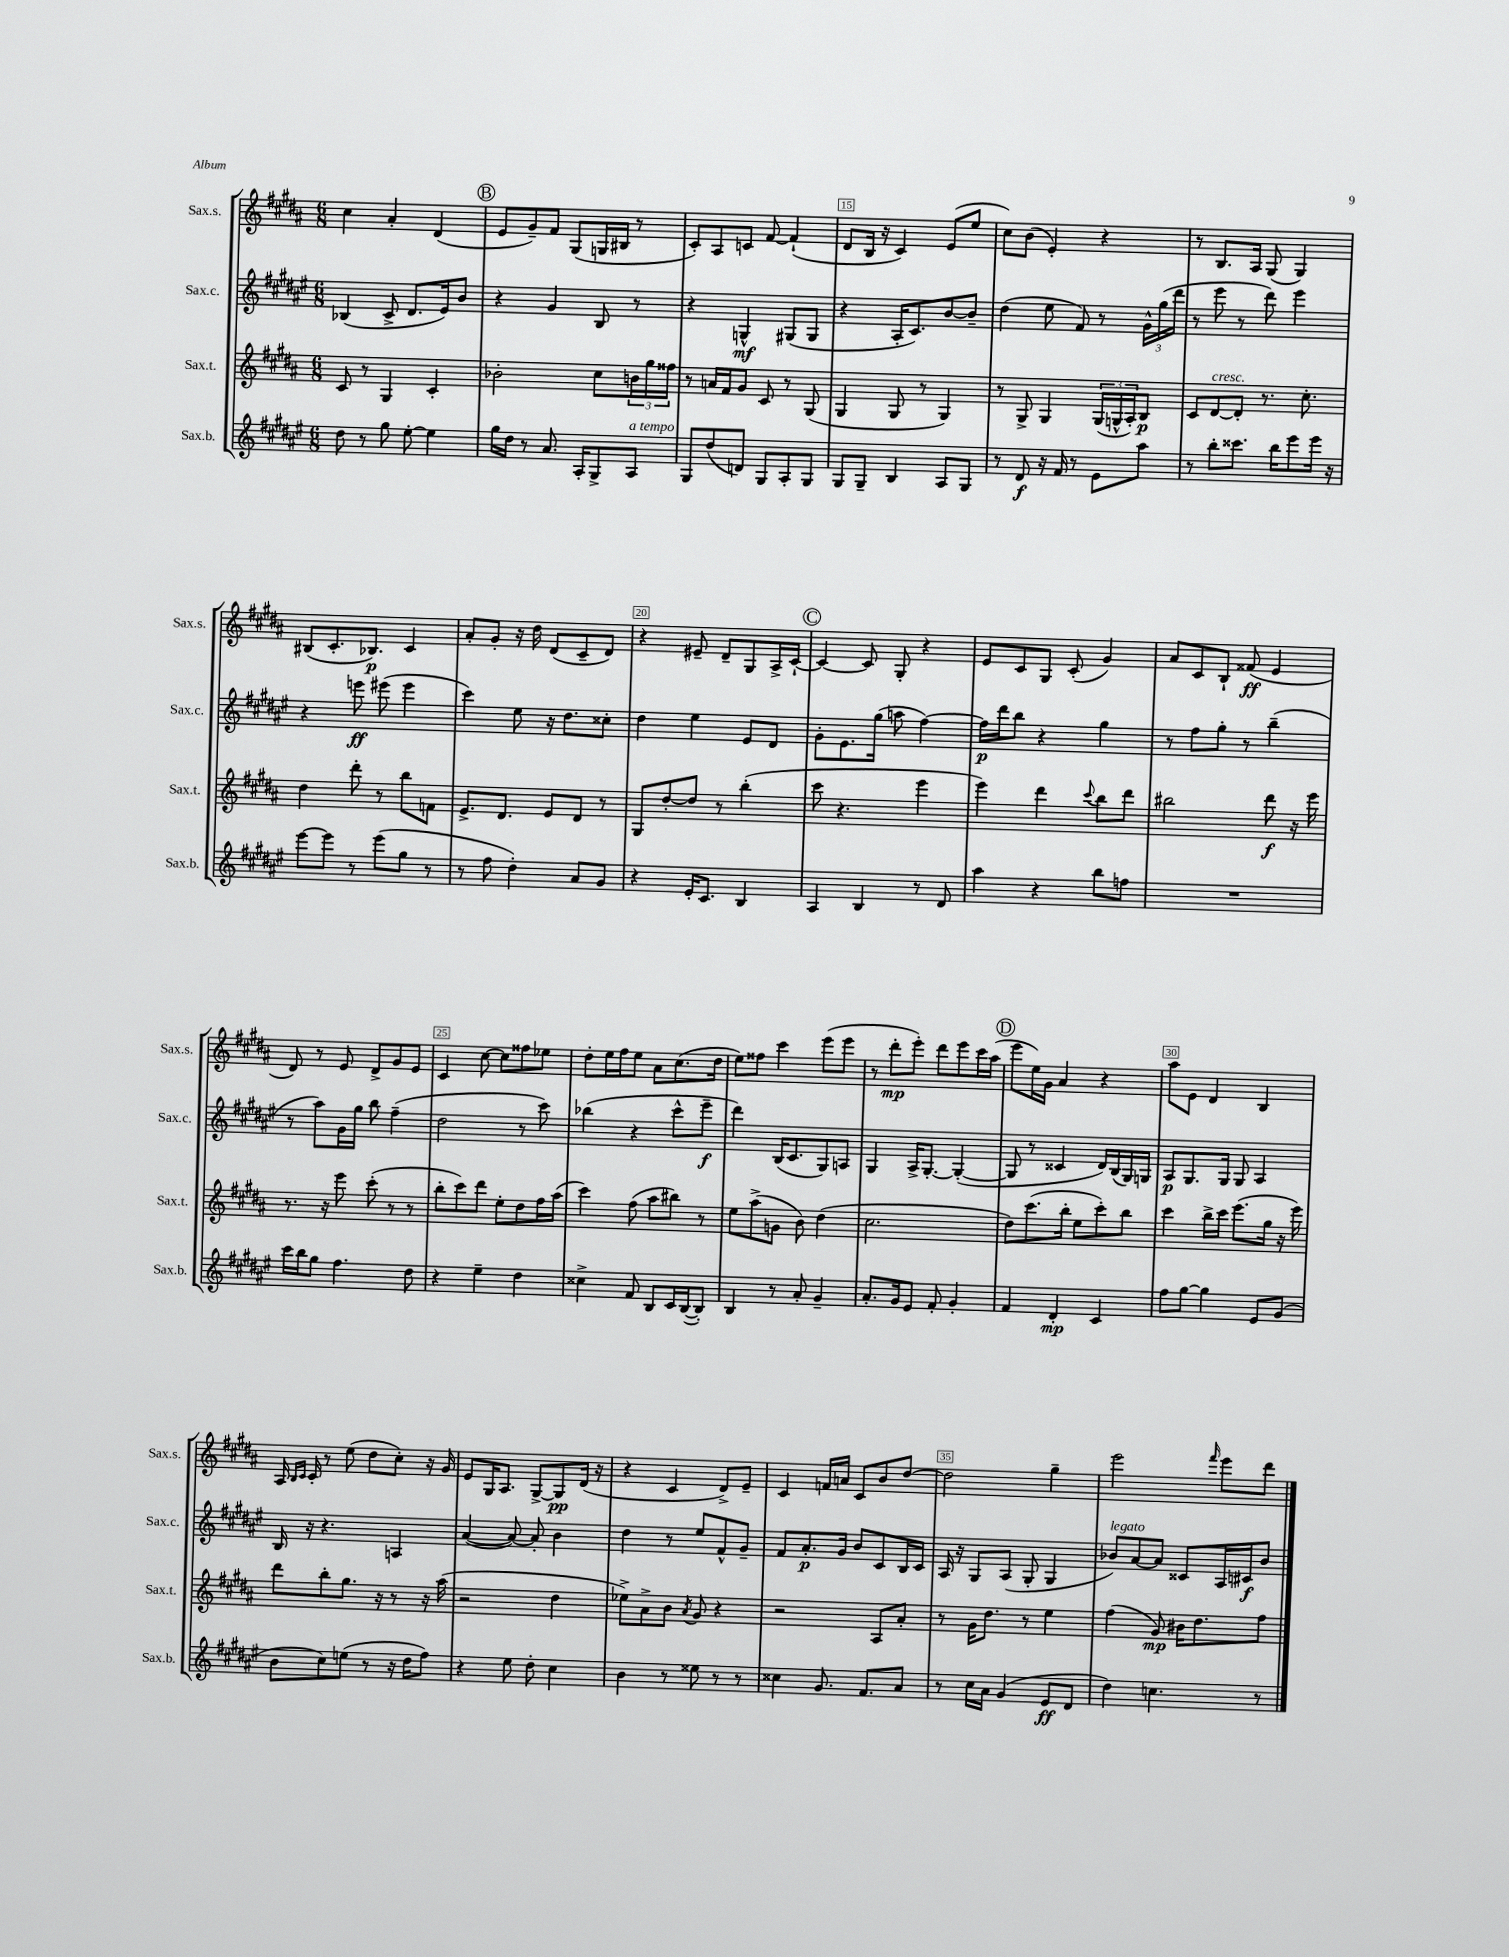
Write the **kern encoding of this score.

**kern	**dynam	**kern	**dynam	**kern	**dynam	**kern	**dynam
*part4	*part4	*part3	*part3	*part2	*part2	*part1	*part1
*staff4	*staff4	*staff3	*staff3	*staff2	*staff2	*staff1	*staff1
*I"Sax.b.	*	*I"Sax.t.	*	*I"Sax.c.	*	*I"Sax.s.	*
*I'Sax.b.	*	*I'Sax.t.	*	*I'Sax.c.	*	*I'Sax.s.	*
*clefG2	*	*clefG2	*	*clefG2	*	*clefG2	*
*k[f#c#g#d#a#e#]	*	*k[f#c#g#d#a#]	*	*k[f#c#g#d#a#e#]	*	*k[f#c#g#d#a#]	*
*M6/8	*	*M6/8	*	*M6/8	*	*M6/8	*
=12	=12	=12	=12	=12	=12	=12	=12
8dd#\	.	8c#/	.	(4B-X/	.	4cc#\	.
8r	.	8r	.	.	.	.	.
8gg#\	.	4G#/	.	8c#^/	.	4a#'/	.
[8ee#'\	.	.	.	8.d#/L	.	.	.
4ee#\]	.	4c#'/	.	.	.	(4d#/	.
.	.	.	.	16e#/k)	.	.	.
.	.	.	.	8b/J	.	.	.
!!LO:REH:place=s1:t=B
=13	=13	=13	=13	=13	=13	=13	=13
16gg#\LL	.	2b-X'\	.	4r	.	8e/L	.
16dd#\JJ	.	.	.	.	.	.	.
8r	.	.	.	.	.	8g#~/)	.
8.a#/	.	.	.	4g#/	.	8f#/J	.
.	.	.	.	.	.	(8G#/L	.
16A#'/KL	.	.	.	.	.	.	.
8G#^/	.	8cc#\L	.	8B/	.	16Gn/L	.
.	.	.	.	.	.	16B#X/JJ	.
!LO:TX:a:i:t=a tempo	!	!	!	!	!	!	!
8A#/J	.	24bn\L	.	8r	.	8r	.
.	.	24gg#\	.	.	.	.	.
.	.	24ff##X\JJ	.	.	.	.	.
=14	=14	=14	=14	=14	=14	=14	=14
8G#/L	.	8r	.	4r	.	8c#'/L)	.
(8dd#/	.	16an/LL	.	.	.	8A#/	.
.	.	16f#/J	.	.	.	.	.
8dn/J)	.	8g#/J	.	4Gn^^/	mf	8cn/J	.
8G#/L	.	8c#/	.	.	.	[8f#/	.
8A#'/	.	8r	.	(8G#X/L	.	(4f#`/]	.
8G#/J	.	(8G#/	.	8G#/J	.	.	.
=15	=15	=15	=15	=15	=15	=15	=15
8G#/L	.	4G#/	.	4r	.	8d#/L	.
8G#~/J	.	.	.	.	.	16B/Jk	.
.	.	.	.	.	.	16r	.
4B/	.	8G#/	.	16A#'/KL	.	4c#/)	.
.	.	.	.	8.c#/)	.	.	.
.	.	8r	.	.	.	.	.
8A#/L	.	4G#/)	.	[8b/	.	(8e/L	.
8G#/J	.	.	.	8b~/J]	.	8ee/J	.
=16	=16	=16	=16	=16	=16	=16	=16
8r	.	8r	.	(4dd#\	.	8cc#\L)	.
8d#/	f	8G#^/	.	.	.	(8b\J	.
16r	.	4G#/	.	8ee#\	.	4e'/)	.
16f#/	.	.	.	.	.	.	.
8r	.	.	.	8f#/)	.	.	.
8e#\L	.	(24G#/LL	.	8r	.	4r	.
.	.	24Gn^^/	.	.	.	.	.
.	.	24A#'/J)	.	.	.	.	.
8aa#\J	.	8B/J	p	24g#^^\LL	.	.	.
.	.	.	.	(24gg#\	.	.	.
.	.	.	.	24ddd#\JJ	.	.	.
=17	=17	=17	=17	=17	=17	=17	=17
8r	.	8c#/L	.	8r	.	8r	.
!	!	!LO:TX:a:i:t=cresc.	!	!	!	!	!
8bb'\L	.	[8d#/	.	8eee#\	.	8.B/L	.
8.ccc##X\J	.	8d#'/J]	.	8r	.	.	.
.	.	.	.	.	.	16A#/Jk	.
.	.	8.r	.	8ddd#\)	.	(8G#/	.
16bb\KL	.	.	.	.	.	.	.
8eee#\	.	.	.	4eee#\	.	4G#/)	.
.	.	8.cc#'\	.	.	.	.	.
16eee#\Jk	.	.	.	.	.	.	.
16r	.	.	.	.	.	.	.
!!LO:LB:g=z
=18	=18	=18	=18	=18	=18	=18	=18
[8eee#\L	.	4dd#\	.	4r	.	(8B#X/L	.
8eee#\J]	.	.	.	.	.	8.c#'/	.
8r	.	8ddd#'\	.	8eeen\	ff	.	.
.	.	.	.	.	.	8.B-X/J)	p
(8eee#\L	.	8r	.	(8eee#X\	.	.	.
8gg#\J	.	8bb\L	.	4eee#\	.	4c#/	.
8r	.	8fn\J	.	.	.	.	.
=19	=19	=19	=19	=19	=19	=19	=19
8r	.	8.e^/L	.	4ccc#\)	.	8a#'/L	.
8ff#\	.	.	.	.	.	8g#'/J	.
.	.	8.d#/J	.	.	.	.	.
4dd#'\)	.	.	.	8ee#\	.	16r	.
.	.	.	.	.	.	16dd#\	.
.	.	8e/L	.	16r	.	(8d#/L	.
.	.	.	.	8.dd#\L	.	.	.
8a#/L	.	8d#/J	.	.	.	8c#~/	.
8g#/J	.	8r	.	8cc##X'\J	.	8d#/J)	.
=20	=20	=20	=20	=20	=20	=20	=20
4r	.	8G#/L	.	4dd#\	.	4r	.
.	.	[8dd#'/	.	.	.	.	.
16e#'/KL	.	8dd#/J]	.	4ee#\	.	8e#X~/	.
8.c#/J	.	.	.	.	.	.	.
.	.	8r	.	.	.	8d#~/L	.
4B/	.	(4bb'\	.	8e#/L	.	8G#/	.
.	.	.	.	8d#/J	.	16A#^/L	.
.	.	.	.	.	.	[16c#`/JJ	.
!!LO:REH:place=s1:t=C
=21	=21	=21	=21	=21	=21	=21	=21
4A#/	.	8ccc#\	.	8g#'\L	.	4c#/_	.
.	.	4.r	.	8.e#\	.	.	.
4B/	.	.	.	.	.	8c#/]	.
.	.	.	.	(16gg#\Jk	.	.	.
.	.	.	.	8aan\	.	8G#'/	.
8r	.	4eee\	.	[4ff#\)	.	4r	.
8d#/	.	.	.	.	.	.	.
=22	=22	=22	=22	=22	=22	=22	=22
4aa#\	.	4eee\)	.	16ff#\LL]	p	8e/L	.
.	.	.	.	16ddd#\J	.	.	.
.	.	.	.	8bb\J	.	8c#/	.
4r	.	4ddd#\	.	4r	.	8G#/J	.
.	.	.	.	.	.	(8c#'/	.
.	.	8qqccc#/	.	.	.	.	.
8bb\L	.	8bb\L	.	4gg#\	.	4g#/)	.
8ffn\J	.	8ddd#\J	.	.	.	.	.
=23	=23	=23	=23	=23	=23	=23	=23
2.r	.	2bb#X\	.	8r	.	8a#/L	.
.	.	.	.	8ff#\L	.	8c#/	.
.	.	.	.	8gg#'\J	.	8B`/J	.
.	.	.	.	8r	.	(8f##X/	ff
.	.	8ddd#\	f	(4bb~\	.	4e/	.
.	.	16r	.	.	.	.	.
.	.	16eee\	.	.	.	.	.
!!LO:LB:g=z
=24	=24	=24	=24	=24	=24	=24	=24
16ccc#\LL	.	8.r	.	8r	.	8d#/)	.
16bb\J	.	.	.	.	.	.	.
8gg#\J	.	.	.	8aa#\L)	.	8r	.
.	.	16r	.	.	.	.	.
4.ff#\	.	8eee\	.	16g#\L	.	8e/	.
.	.	.	.	16gg#\JJ	.	.	.
.	.	(8ccc#'\	.	8bb\	.	8d#^/L	.
.	.	8r	.	(4ff#~\	.	8g#/	.
8dd#\	.	8r	.	.	.	8e/J	.
=25	=25	=25	=25	=25	=25	=25	=25
4r	.	8bb'\L	.	2dd#\	.	4c#/	.
.	.	8ccc#\)	.	.	.	.	.
4ee#~\	.	8ddd#\J	.	.	.	[8cc#\	.
.	.	8ee'\L	.	.	.	8cc#\L]	.
4dd#\	.	8dd#\	.	8r	.	8ff##X\	.
.	.	16ff#\L	.	8ccc#\)	.	8ee-X\J	.
.	.	(16aa#\JJ	.	.	.	.	.
=26	=26	=26	=26	=26	=26	=26	=26
4cc##X^\	.	4ccc#\)	.	(4bb-X\	.	8dd#'\L	.
.	.	.	.	.	.	16ee\L	.
.	.	.	.	.	.	16ff#\J	.
8f#/	.	(8ff#\	.	4r	.	8ee\J	.
8B/L	.	8aa#\L	.	.	.	8a#\L	.
16c#/L	.	8bb#X\J)	.	8ccc#^^\L	.	(8.cc#\	.
([16B/J	.	.	.	.	.	.	.
8B'/J])	.	8r	.	8eee#~\J	f	.	.
.	.	.	.	.	.	16dd#\Jk	.
=27	=27	=27	=27	=27	=27	=27	=27
4B/	.	8ee\L	.	4ddd#\)	.	8ee\L)	.
.	.	(8aa#^\	.	.	.	8ff##X\J	.
8r	.	8gn\J	.	(16B/KL	.	4ccc#\	.
.	.	.	.	8.c#/	.	.	.
8a#'/	.	8b\)	.	.	.	.	.
4g#~/	.	(4dd#\	.	8G#/)	.	(8eee\L	.
.	.	.	.	8An/J	.	8eee\J	.
=28	=28	=28	=28	=28	=28	=28	=28
8.a#'/L	.	2.cc#\	.	4G#/	.	8r	.
.	.	.	.	.	.	8ddd#'\L	mp
16g#/k	.	.	.	.	.	.	.
8e#/J	.	.	.	16A#^/KL	.	8eee'\J)	.
.	.	.	.	[8.G#'/J	.	.	.
8f#'/	.	.	.	.	.	8ddd#\L	.
4g#'/	.	.	.	(4G#'/_	.	8eee\	.
.	.	.	.	.	.	16ccc#\L	.
.	.	.	.	.	.	(16aa#\JJ	.
!!LO:REH:place=s1:t=D
=29	=29	=29	=29	=29	=29	=29	=29
4f#/	.	8dd#\L)	.	8G#/]	.	8eee\L	.
.	.	(8.ccc#\	.	8r	.	16ee\L)	.
.	.	.	.	.	.	16g#\JJ	.
4d#'/	mp	.	.	4c##X/	.	4a#/	.
.	.	16bb'\Jk	.	.	.	.	.
.	.	8ee\L	.	.	.	.	.
4c#/	.	8ccc#'\)	.	16d#/LL)	.	4r	.
.	.	.	.	(16B/	.	.	.
.	.	8bb\J	.	16G#/)	.	.	.
.	.	.	.	16Gn/JJ	.	.	.
=30	=30	=30	=30	=30	=30	=30	=30
8ff#\L	.	4ccc#\	.	8A#/L	p	8aa#\L	.
[8gg#\J	.	.	.	8.G#/	.	8e\J	.
4gg#\]	.	16bb^\LL	.	.	.	4d#/	.
.	.	16ccc#\JJ	.	16G#/Jk	.	.	.
.	.	(8.eee\L	.	8G#/	.	.	.
8e#/L	.	.	.	4A#/	.	4B/	.
.	.	16gg#\Jk	.	.	.	.	.
(8g#/J	.	16r	.	.	.	.	.
.	.	16eee\)	.	.	.	.	.
!!LO:LB:g=z
=31	=31	=31	=31	=31	=31	=31	=31
8b\L	.	8ddd#\L	.	16B/	.	16A#/	.
.	.	.	.	.	.	16qqB/LL	.
.	.	.	.	.	.	16qqc#/JJ	.
.	.	.	.	16r	.	16c#'/	.
8cc#\)	.	8bb'\	.	4.r	.	8r	.
(8een\J	.	8.gg#\J	.	.	.	(8ee\	.
8r	.	.	.	.	.	8dd#\L	.
.	.	16r	.	.	.	.	.
16r	.	8r	.	4An/	.	8cc#'\J)	.
16dd#\KL	.	.	.	.	.	.	.
8ff#\J)	.	16r	.	.	.	16r	.
.	.	(16aa#\	.	.	.	16g#/	.
=32	=32	=32	=32	=32	=32	=32	=32
4r	.	2r	.	([4a#/	.	8e/L	.
.	.	.	.	.	.	16G#/K	.
.	.	.	.	.	.	8.A#/J	.
8ee#\	.	.	.	8a#/_)	.	.	.
8dd#'\	.	.	.	8a#'/]	.	[8G#^/L	.
4cc#\	.	4dd#\	.	4b\	.	8G#/]	pp
.	.	.	.	.	.	(16d#/Jk	.
.	.	.	.	.	.	16r	.
=33	=33	=33	=33	=33	=33	=33	=33
4b\	.	8ee-X^\L)	.	4dd#\	.	4r	.
.	.	8a#^\	.	.	.	.	.
8r	.	8b\J	.	8r	.	4c#/	.
.	.	8qa#/	.	.	.	.	.
8ee##X\	.	8g#/	.	8ee#/L	.	.	.
8r	.	4r	.	8f#^^/	.	8d#^/L)	.
8r	.	.	.	8g#~/J	.	8e~/J	.
=34	=34	=34	=34	=34	=34	=34	=34
4cc##X\	.	2r	.	8f#/L	.	4c#/	.
.	.	.	.	8.a#'/	p	.	.
8.g#/	.	.	.	.	.	16fn/LL	.
.	.	.	.	16g#/Jk	.	16an/JJ	.
.	.	.	.	8b/L	.	8c#/L	.
8.f#/L	.	.	.	.	.	.	.
.	.	8A#/L	.	8c#/	.	8b/	.
8a#/J	.	8a#'/J	.	16B/L	.	[8dd#/J	.
.	.	.	.	16c#/JJ	.	.	.
=35	=35	=35	=35	=35	=35	=35	=35
8r	.	8r	.	16A#/	.	2dd#\]	.
.	.	.	.	16r	.	.	.
16cc#\LL	.	16g#\KL	.	8G#/L	.	.	.
16a#\JJ	.	8.dd#\J	.	.	.	.	.
(4g#/	.	.	.	(8A#/J	.	.	.
.	.	8r	.	8G#'/	.	.	.
8e#/L	ff	4ee\	.	4G#/	.	4gg#~\	.
8d#/J	.	.	.	.	.	.	.
=36	=36	=36	=36	=36	=36	=36	=36
!	!	!	!	!LO:TX:a:i:t=legato	!	!	!
4dd#\)	.	(4ff#\	.	8b-X/L)	.	2eee\	.
.	.	.	.	[8a#/	.	.	.
4.ccn\	.	8g#/)	mp	8a#/J]	.	.	.
.	.	16b#X\KL	.	8c##X/L	.	.	.
.	.	8.dd#\	.	.	.	.	.
.	.	.	.	.	.	16qqfff#/	.
.	.	.	.	16A#/L	.	8eee\L	.
.	.	.	.	16c#X/J	f	.	.
8r	.	8ff#\J	.	8b-/J	.	8ddd#\J	.
==	==	==	==	==	==	==	==
*-	*-	*-	*-	*-	*-	*-	*-
